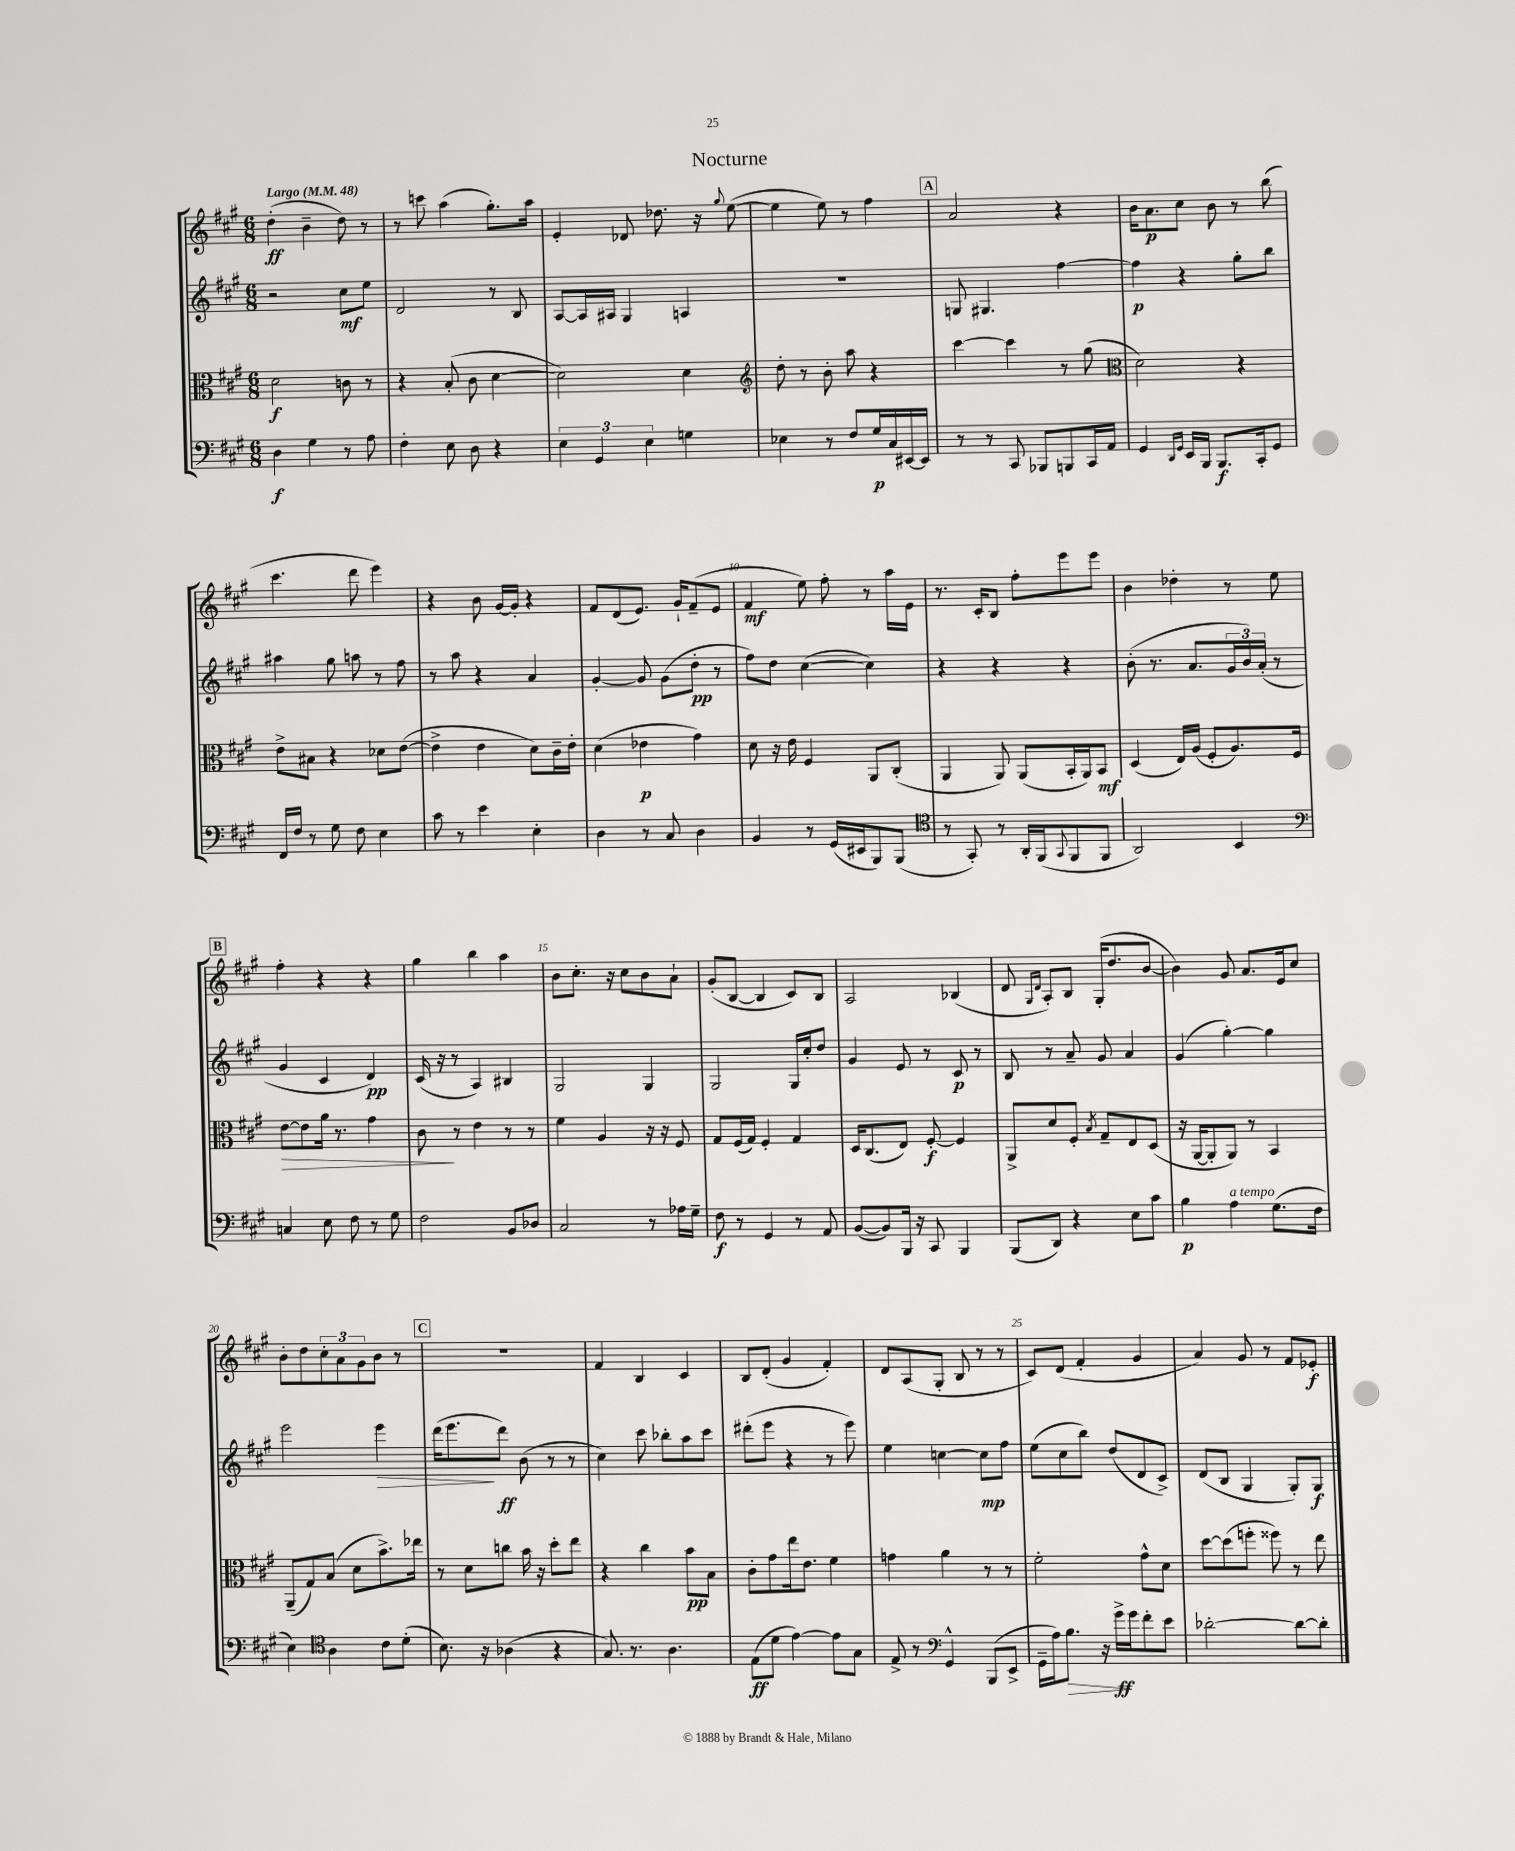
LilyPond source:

\header { title = "Nocturne" }
<<
\new StaffGroup <<
\new Staff = "s0" {
    \clef treble \key a \major \numericTimeSignature \time 6/8 \tempo "Largo" 4 = 48
    d''4-.\ff( b'4-- d''8) r8 |
    r8 c'''8 a''4( gis''8.-.) a''16 |
    e'4-. des'8 des''8. r16 \appoggiatura { gis''8 } e''8~( |
    e''4 e''8) r8 fis''4 |
    \mark \markup { \box "A" } a'2 r4 |
    b'16 a'8.\p cis''8 b'8 r8 b''8( |
    cis'''4. d'''8 e'''4) |
    r4 b'8 gis'16~ gis'16-. r4 |
    fis'8 d'8( e'8.) gis'16-! fis'8--( e'8 |
    fis'4\mf e''8) fis''8-. r8 a''16 e'16 |
    r8. cis'16-. b8 fis''8-. e'''8 e'''8 |
    b'4 des''4-. r8 e''8 |
    \mark \markup { \box "B" } fis''4-. r4 r4 |
    gis''4 b''4 a''4 |
    b'8 cis''8.-. r16 cis''8 b'8 a'8-! |
    gis'8-.( b8~ b4 cis'8) b8 |
    a2 bes4( |
    d'8 \grace { gis16 d'16 } a8-.) b8 gis16-.( d''8. b'8~ |
    b'4) gis'8 a'8. e'16 cis''8 |
    b'8-. d''8 \tuplet 3/2 { cis''8-. a'8 gis'8 } b'8 r8 |
    \mark \markup { \box "C" } R2. |
    fis'4 b4 cis'4 |
    b8 d'8-.( gis'4 fis'4-.) |
    d'8 a8( gis8-. b8 r8 r8 |
    cis'8) d'8( fis'4-. gis'4 |
    a'4) gis'8 r8 fis'8 ees'8-.\f \bar "|." |
}
\new Staff = "s1" {
    \clef treble \key a \major \numericTimeSignature \time 6/8
    r2 cis''8\mf e''8 |
    d'2 r8 b8 |
    a8~ a16 ais16 gis4 a4 |
    R2. |
    \mark \markup { \box "A" } g8 gis4. fis''4~ |
    fis''4\p r4 gis''8-. b''8 |
    ais''4 gis''8 a''8 r8 fis''8 |
    r8 a''8 r4 a'4 |
    gis'4~-. gis'8 gis'8( d''8-.\pp r8 |
    fis''8) d''8 cis''4~( cis''4) |
    r4 r4 r4 |
    b'8-.( r8. a'8. \tuplet 3/2 { gis'16 b'16) a'16-.( } r8 |
    \mark \markup { \box "B" } gis'4 cis'4 d'4\pp) |
    cis'16( r16 r8 a4) bis4 |
    gis2 gis4 |
    gis2 gis16 cis''16-. d''8 |
    gis'4 e'8 r8 cis'8\p r8 |
    b8 r8 a'8-- gis'8 a'4 |
    gis'4( gis''4~-.) gis''4 |
    e'''2 e'''4\> |
    \mark \markup { \box "C" } d'''16( e'''8.\! d'''8\ff) b'8( r8 r8 |
    cis''4) cis'''8 bes''8-. a''8 cis'''8 |
    dis'''8-.( e'''8 r4 r8 e'''8) |
    e''4 c''4~ c''8\mp fis''8 |
    e''8( cis''8 b''8) d''8( d'8 cis'8->) |
    d'8( b8 gis4 gis8-.) gis8\f \bar "|." |
}
\new Staff = "s2" {
    \clef alto \key a \major \numericTimeSignature \time 6/8
    d'2\f c'8 r8 |
    r4 b8-.( cis'8 d'4~ |
    d'2) d'4 |
    \clef treble d''8-. r8 b'8-. a''8 r4 |
    \mark \markup { \box "A" } cis'''4~ cis'''4 r8 gis''8( |
    \clef alto d'2) r4 |
    e'8-> bis8 r4 des'8 e'8~( |
    e'4-> e'4 d'8) cis'16-- e'16-. |
    d'4( ees'4\p gis'4) |
    d'8 r16 e'16 fis4 a,8 cis8-.( |
    a,4 a,8) a,8( b,16-. a,16) b,8\mf |
    d4( e16) a16( fis8-. a8.) fis16 |
    \mark \markup { \box "B" } e'8~\> e'8 a'16 r8. gis'4 |
    cis'8\! r8 e'4 r8 r8 |
    fis'4 a4 r16 r16 fis8 |
    gis8 fis16( gis16) fis4-. gis4 |
    d16 cis8.( e8) fis8~-.\f fis4 |
    a,8-> d'8 fis8-. \acciaccatura { b8 } gis8-- e8 d8( |
    r16 a,16~ a,8-. a,8) r8 b,4 |
    a,8--( gis8) b8( d'8 b'8.->) ees''16 |
    \mark \markup { \box "C" } r8 d'8 c''8 b'16 r16 d''8-. e''8 |
    r4 cis''4 b'8\pp b8 |
    cis'8-. gis'8 e''16 e'8. fis'4 |
    g'4 a'4 r8 r8 |
    fis'2-. gis'8-^ d'8 |
    d''8~ d''8( f''8-. fisis''8) r8 e''8 \bar "|." |
}
\new Staff = "s3" {
    \clef bass \key a \major \numericTimeSignature \time 6/8
    d4\f gis4 r8 a8 |
    fis4-. e8 d8 r4 |
    \tuplet 3/2 { e4 gis,4 e4 } g4 |
    ees4 r8 fis8 gis16\p cis16 eis,16~ eis,16 |
    \mark \markup { \box "A" } r8 r8 cis,8 bes,,8 b,,8 cis,16 a,16 |
    gis,4 \grace { d,16 gis,16 } e,16 b,,16 b,,8.\f cis,16-. gis,8 |
    fis,16 fis16 r8 gis8 fis8 e4 |
    cis'8 r8 e'4 e4-. |
    d4 r8 cis8 d4 |
    b,4 r8 gis,16( eis,16 b,,8) b,,8( |
    \clef tenor r8 gis,8-.) r8 a,16-. fis,16( \appoggiatura { gis,8 } fis,8 fis,8 |
    a,2) b,4 |
    \mark \markup { \box "B" } \clef bass c4 e8 fis8 r8 gis8 |
    fis2 b,8 des8 |
    cis2 r8 aes16 gis16-- |
    fis8\f r8 gis,4 r8 a,8 |
    b,8~( b,8) b,,16 r16 cis,8 b,,4 |
    b,,8( d,8) r4 e8 cis'8 |
    b4\p a4^\markup { \italic "a tempo" } gis8.( fis16 |
    e4) \clef tenor a4 cis'8 d'8-.( |
    \mark \markup { \box "C" } b8.) r16 aes4( r4 |
    gis8.) r8. a4. |
    e8\ff( d'8 e'4~) e'8 gis8 |
    e8-> r8 \clef bass gis,4-^ b,,8( e,8-> |
    gis,16-- a16) b8.\> r16 gis'16->\ff\! gis'16 fis'8-. e'8 |
    des'2~-. des'8~ des'8-. \bar "|." |
}
>>
>>
\layout { \context { \Score \override BarNumber.break-visibility = ##(#f #t #t) barNumberVisibility = #(every-nth-bar-number-visible 5) } }
